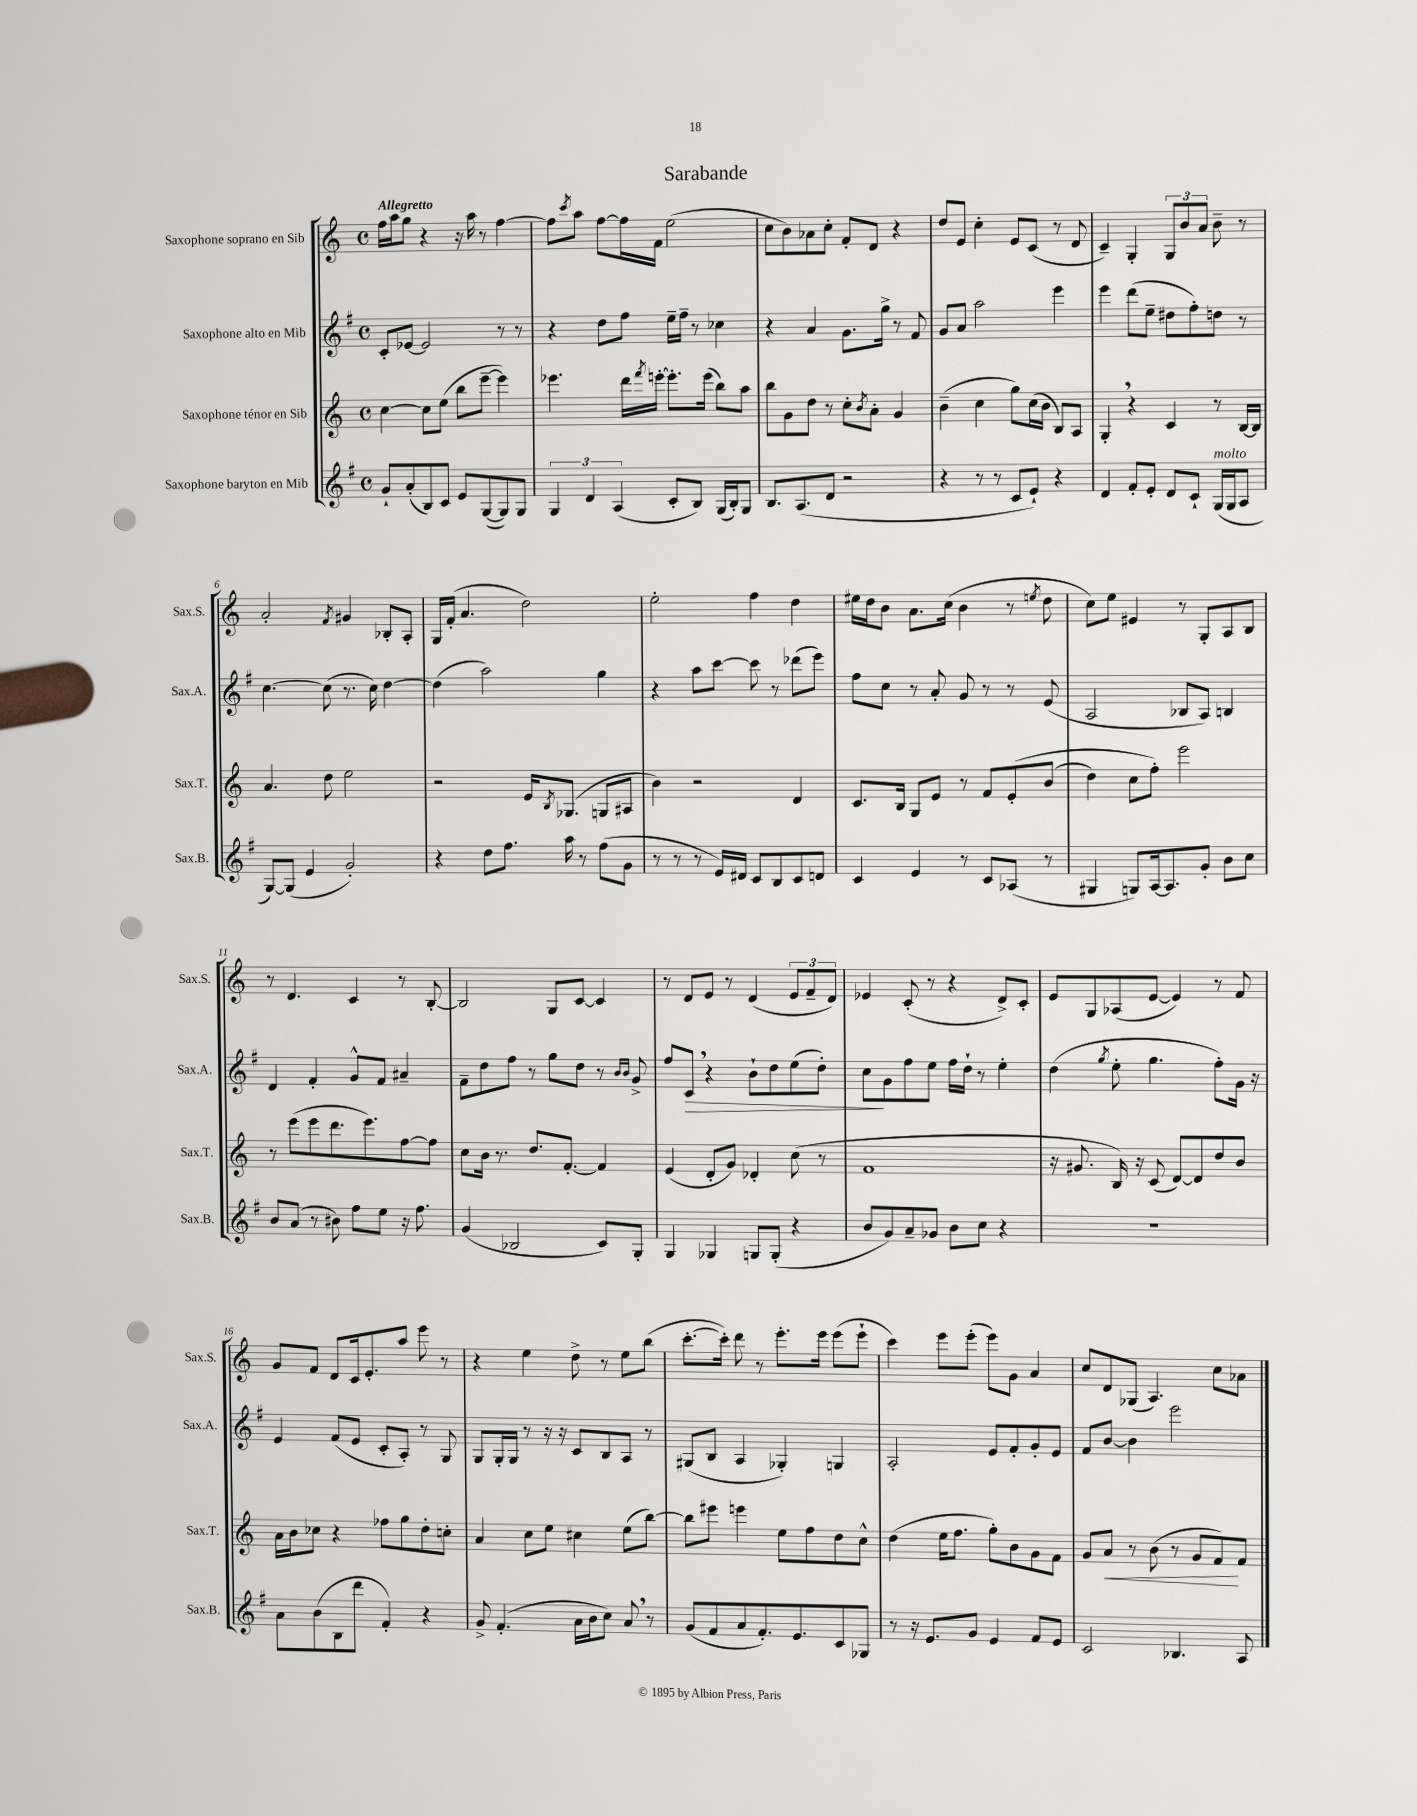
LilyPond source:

\header { title = "Sarabande" }
<<
\new StaffGroup <<
\new Staff = "s0" \with { instrumentName = "Saxophone soprano en Sib" shortInstrumentName = "Sax.S." } {
    \clef treble \key c \major \defaultTimeSignature \time 4/4 \tempo "Allegretto"
    f''16 a''16 g''8 r4 r16 a''16 r8 f''4~ |
    f''8 \acciaccatura { c'''8 } a''8 f''8~ f''16 f'16 e''2( |
    c''8 b'8) aes'8 c''8-. f'8-. d'8 r4 |
    d''8 e'8 c''4-. e'8 c'8( r8 d'8 |
    c'4--) g4-. \tuplet 3/2 { g8 b'8 a'8 } b'8-- r8 |
    a'2-. \acciaccatura { f'8 } gis'4 bes8-. a8-. |
    g16 f'16-.( a'4. d''2) |
    e''2-. f''4 d''4 |
    eis''16 d''16 b'8 a'8. c''16( b'4 r8 \acciaccatura { e''8 } d''8 |
    c''8) e''8 eis'4 r8 g8-. a8 b8 |
    r8 d'4. c'4 r8 b8~-. |
    b2 g8 c'8~ c'4 |
    r8 d'8 e'8 r8 d'4( \tuplet 3/2 { e'8 f'8-- d'8) } |
    ees'4 c'8-.( r8 r4 d'8->) c'8-. |
    e'8 g8 aes8( e'8~ e'4) r8 f'8 |
    g'8 f'8 d'8 c'16 e'8.-. a''8 e'''8 r8 |
    r4 e''4 d''8-> r8 e''8 b''8( |
    c'''8.~-. c'''16-.) d'''8 r8 e'''8.-. e'''16 e'''8( e'''8-! |
    c'''4) e'''8 e'''8-.( e'''8) g'8 a'4 |
    c''8 d'8 ges8( a4.) c''8 aes'8 \bar "|." |
}
\new Staff = "s1" \with { instrumentName = "Saxophone alto en Mib" shortInstrumentName = "Sax.A." } {
    \clef treble \key g \major \defaultTimeSignature \time 4/4
    c'8-. ees'8~ ees'2 r8 r8 |
    r4 d''8 fis''8 e''16-- fis''16-- r8 ces''4 |
    r4 a'4 g'8. g''16-> r8 fis'8 |
    g'8 a'8 a''2 e'''4 |
    e'''4 d'''8( e''8-- dis''8 fis''8-.) d''8 r8 |
    c''4.~ c''8( r8. c''16) d''4~ |
    d''4( a''2) g''4 |
    r4 a''8 c'''8~ c'''8 r8 des'''8( e'''8) |
    fis''8 c''8 r8 a'8-. g'8 r8 r8 e'8( |
    a2 bes8 a8) b4 |
    d'4 fis'4-. g'8-^ fis'8 ais'4-- |
    fis'8-- d''8 fis''8 r8 g''8 d''8 r8 \grace { b'16 b'16 } g'8-> |
    fis''8 c'8\> \breathe r4 b'8-! d''8 e''8( d''8-.) |
    c''8\! g'8 fis''8 e''8 fis''16 d''16-! r8 e''4-. |
    d''4( \acciaccatura { g''8 } e''8-. g''4. fis''8-.) g'16 r16 |
    e'4 fis'8( e'8 c'8-. a8-.) r8 g8 |
    g8 g16-. g16 r8 r16 r16 c'8 b8 a8 r8 |
    gis8( b8 a4 ges4-.) g4 |
    a2-. e'8 fis'8-. g'8-. e'8 |
    fis'8 b'8~ b'4 e'''2 \bar "|." |
}
\new Staff = "s2" \with { instrumentName = "Saxophone ténor en Sib" shortInstrumentName = "Sax.T." } {
    \clef treble \key c \major \defaultTimeSignature \time 4/4
    c''4~ c''8 e''8( b''8 e'''8~-- e'''4) |
    ees'''4. d'''16 \acciaccatura { f'''8 } e'''16~-. e'''8.-. e'''16( b''8) a''8 |
    b''8 g'8 d''8 r8 c''8-. \acciaccatura { b'8 } a'8-. g'4 |
    b'4--( c''4 g''8) c''16( b'16 b8) a8 |
    g4-. \breathe r4 c'4 r8 b16~ b16 |
    a'4. d''8 e''2 |
    r2 e'16 \acciaccatura { b8 } ges8.( g8 ais8 |
    b'4) r2 d'4 |
    c'8. b16 g8 e'8 r8 f'8 e'8-.\( b'8( |
    d''4) c''8 f''8-.\) e'''2 |
    r8 e'''8( e'''8 d'''8. e'''8.) f''8~ f''8 |
    c''8 b'16 r8. d''8. f'8.~-. f'4 |
    e'4( d'8-. g'8) des'4-. c''8( r8 |
    f'1 |
    r16 gis'8. b16) r16 c'8( d'8~) d'8 d''8 b'8 |
    a'16 b'16 ces''8 r4 fes''8 g''8 d''8-. c''8-. |
    a'4 c''8 e''8 cis''4 e''8( b''8~) |
    b''8 eis'''8 e'''4 e''8 f''8 d''8 c''8-^ |
    d''4( e''16 f''8. g''8-.) b'8 g'8 f'8 |
    g'8 a'8\< r8 b'8( r8 g'8 f'8\!) f'8 \bar "|." |
}
\new Staff = "s3" \with { instrumentName = "Saxophone baryton en Mib" shortInstrumentName = "Sax.B." } {
    \clef treble \key g \major \defaultTimeSignature \time 4/4
    g'8-! a'8-.( b8) c'8 e'8 g8~( g8) g8 |
    \tuplet 3/2 { g4 d'4 a4( } c'8-. b8) g16( b16-.) g8 |
    b8. a8.( d'8 r2 |
    r4 r8 r8 c'8 e'8-!) r4 |
    d'4 fis'8-. e'8-. d'8 c'8-! g16^\markup { \italic "molto" }( g16 a8 |
    g8~) g8( e'4 g'2-.) |
    r4 d''8 fis''8. a''16 r8 fis''8( g'8 |
    r8 r8 r8 e'16) dis'16 c'8 b8 c'8 d'8 |
    c'4 e'4 r8 c'8 aes8( r8 |
    gis4 g8) a16~ a8. g'8-. b'8 c''8 |
    b'8 a'8( r8 bis'8) fis''8 e''8 r16 fis''8. |
    g'4( bes2 c'8) g8-. |
    g4 ges4 g8 g8-.( r4 |
    b'8 g'8) a'8-- ges'8 b'8 c''8 r4 |
    R1 |
    a'8 b'8( b8 d'''8 fis'4-.) r4 |
    g'8-> fis'4.-.( a'16 b'16 c''8) a'8 \breathe r8 |
    g'8( fis'8 a'8 fis'8.-.) e'8. c'8 ges8 |
    r8 r16 e'8. g'8 e'4 fis'8 e'8 |
    c'2 bes4. a8 \bar "|." |
}
>>
>>
